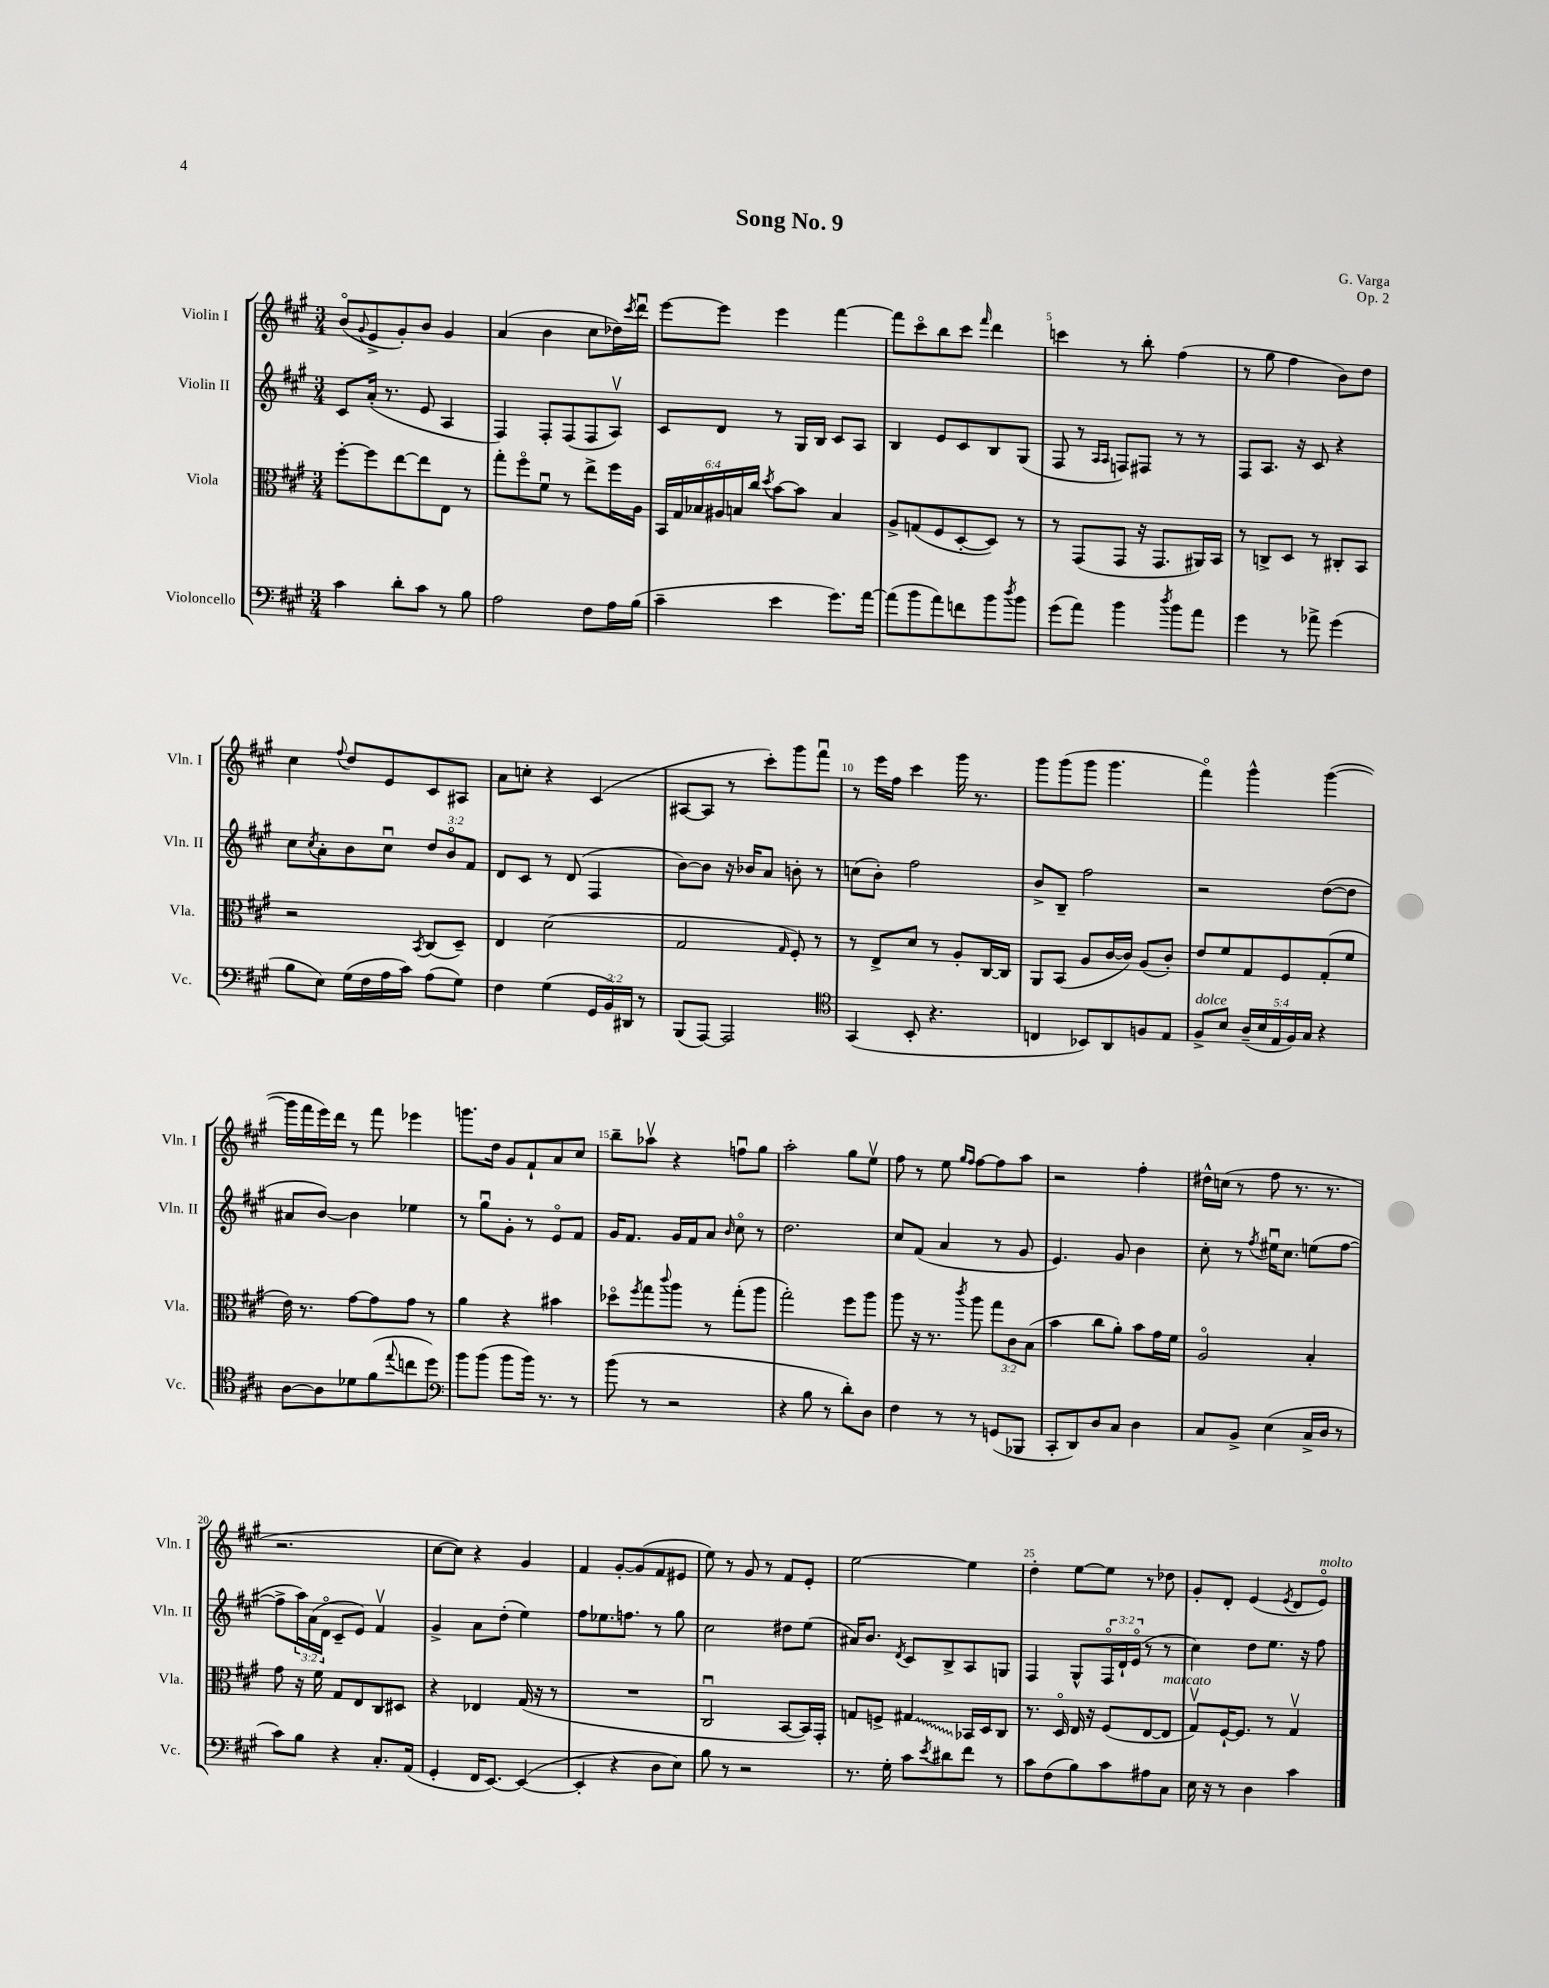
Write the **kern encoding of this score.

**kern	**kern	**kern	**kern
*staff4	*staff3	*staff2	*staff1
*clefF4	*clefC3	*clefG2	*clefG2
*k[f#c#g#]	*k[f#c#g#]	*k[f#c#g#]	*k[f#c#g#]
*M3/4	*M3/4	*M3/4	*M3/4
4c#	[8ff#'	8c#	(8bo
.	.	.	8qqg#
.	8ff#]	(16a'	8e^
.	.	8.r	.
8d'	[8ee	.	8g#')
8c#	8ee]	8e	8b
8r	8E	4A	4g#
8B	8r	.	.
=	=	=	=
2A	8gg#'	4F#)	(4a
.	8ff#o	.	.
.	8f#u	8F#'	4b
.	8r	(8F#	.
8F#	8ee^	8F#	8cc#
16A	16ff#	8Av)	16dd-)
.	.	.	8qccc#
(16B	16A	.	16dddu
=	=	=	=
4c#~	24BB	8c#	[8eee
.	24G#	.	.
.	24B-	.	.
.	24A#	8d	8eee]
.	24B	.	.
.	24cc#	.	.
.	8qdd	.	.
4e	[8b	8r	4eee
.	8b]	16G#	.
.	.	16B	.
8.g#)	4B	8c#	[4fff#
.	.	8A	.
[16a	.	.	.
=	=	=	=
(8a]	8A^	4B	8fff#]
8b	(8G	.	8ccc#o
8a)	8F#	8e	8bb
8f	[8D'	8c#	8ccc#
.	.	.	16qqfff#
8b	8D])	8B	4ddd
8qdd	.	.	.
8b	8r	(8G#	.
=	=	=	=
(8g#	8r	8F#	4ccc
8a)	(8GG#	8r	.
.	.	16qqA	.
.	.	16qqA	.
4b	8GG#	8F)	8r
.	16r	8F#	8bb'
.	8.GG#	.	.
8qdd	.	.	.
8b	.	8r	(4ff#
8a	16AA#)	8r	.
.	16BB	.	.
=	=	=	=
4g#	8r	8F#	8r
.	8C^	8.A	8gg#
8r	8D	.	4ff#
.	.	16r	.
8a-^	8r	8c#	.
(4g#	8C#'	4r	8b)
.	8BB	.	8dd
=	=	=	=
8B	2r	8cc#	4cc#
.	.	8qcc#	.
8E)	.	8a'	.
.	.	.	8qqff#
(16G#	.	8b	8dd
16F#	.	.	.
16A	.	8cc#u	8e
16c#)	.	.	.
.	8qBB	.	.
(8A	(8C#	12dd	8c#
.	.	12bo	.
8G#)	8D~)	.	8A#
.	.	12f#	.
=	=	=	=
4F#	4E	8d	8a
.	.	8c#	8cc'
(4G#	(2d	8r	4r
.	.	(8d	.
24GG#	.	4F#	(4c#
24BB)	.	.	.
24DD#	.	.	.
8r	.	.	.
=	=	=	=
(8BBB	2G#	[8b)	[8A#
[8AAA)	.	8b]	8A#]
2AAA]	.	16r	8r
.	.	16b-	.
.	.	8a	8ccc#')
.	16qqG#	.	.
.	8F#')	8b'	8ggg#
.	8r	8r	8fff#u
=	=	=	=
*clefC4	*	*	*
(4GG#	8r	(8cc	8r
.	8E^	8b')	16eee
.	.	.	16ff#
8BB'	8d	2ff#	4ccc#
4.r	8r	.	.
.	8A'	.	16ggg#
.	.	.	8.r
.	[16C#	.	.
.	16C#]	.	.
=	=	=	=
4C	8AA	8b^	8ggg#
.	(8BB	8B~	(8ggg#
8BB-)	8A	2ff#	8ggg#
8AA	[16c#	.	4.ggg#
.	16c#])	.	.
8F	(8A	.	.
8E	8c#')	.	.
=	=	=	=
8F#^	8e	2r	4fff#o)
8B	8f#	.	.
(20A~	8G#	.	4ggg#^^
20B	.	.	.
20E	.	.	.
.	8F#	.	.
20F#)	.	.	.
20G#	.	.	.
4r	(8G#'	([8dd	([4ggg#
.	8f#	8dd]	.
=	=	=	=
[8A	16e)	8a#	16ggg#]
.	8.r	.	16fff#
8A]	.	[8b)	16eee)
.	.	.	16ddd
8d-	[8g#	4b]	8r
(8f#	8g#]	.	8fff#
8qqee	.	.	.
8cc	8g#	4ee-	4eee-
8dd)	8r	.	.
=	=	=	=
*clefF4	*	*	*
8b	4a	8r	8.ggg
(8b	.	8gg#u	.
.	.	.	16dd
8b	4r	8g#'	8g#
16b)	.	8r	8f#`
8.r	.	.	.
.	4b#	8eo	8a
8r	.	8f#	8cc#
=	=	=	=
(8b	8dd-o	16g#	8bb~
.	.	8.f#	.
.	8qff#	.	.
8r	8gg#	.	8aa-v
.	8qqccc#	.	.
2r	8aa	16g#	4r
.	.	16f#	.
.	8r	8a	.
.	.	16qqb	.
.	(8gg#'	8cc#o	8ffu
.	8aa	8r	8gg#
=	=	=	=
4r	2gg#')	2.dd	2aa'
8B	.	.	.
8r	.	.	.
8d')	8ff#	.	8gg#
8D	8aa	.	8eev
=	=	=	=
4F#	8aa	8cc#	8ff#
.	16r	(8f#	8r
.	8.r	.	.
8r	.	4a	8ee
.	.	.	16qqgg#
.	8qccc#	.	16qqff#
8r	8aa	.	[8ff#
(8GG	12gg#	8r	8ff#]
.	12c#	.	.
8BBB-	.	8g#	8aa
.	(12B	.	.
=	=	=	=
8CC#'	4b	4.e)	2r
8DD)	.	.	.
8D	8cc#	.	.
8C#	8a')	8g#	.
4D	8b	4b	4ff#'
.	16g#	.	.
.	16f#	.	.
=	=	=	=
8C#	2Ao	8cc#'	16dd#^^
.	.	.	(16cc
8BB^	.	8r	8r
.	.	8qff#	.
(4E	.	16ee#u	8ff#
.	.	8.cc#	.
.	.	.	8.r
16C#^	4B'	(8ee	.
16D	.	.	8.r
8r	.	[8ff#	.
=	=	=	=
8c#)	8g#	8ff#^]	2.r
8B	16r	24aa)	.
.	.	(24a	.
.	16f#	.	.
.	.	24do	.
4r	8G#	8c#~	.
.	8E	8e)	.
8.C#'	8C#	4f#v	.
.	8D#	.	.
(16AA	.	.	.
=	=	=	=
4GG#'	4r	4g#^	[8cc#
.	.	.	8cc#])
16FF#	4E-	8a	4r
[8.EE)	.	.	.
.	.	(8dd'	.
(4EE_	(16G#	4ee)	4g#
.	16r	.	.
.	8r	.	.
=	=	=	=
4EE']	2.r	8ff#	4f#
.	.	8.ee-	.
4r	.	.	[8g#'
.	.	8.ff	.
.	.	.	(8g#]
8D	.	8r	8f#
8E)	.	8gg#	8e#
=	=	=	=
8B	2C#u	2cc#	8ee)
8r	.	.	8r
2r	.	.	8g#
.	.	.	8r
.	[8BB	8dd#	8f#
.	16BB])	(8ee	8e'
.	16GG#'	.	.
=	=	=	=
8.r	8G	16a#)	[2ee
.	.	8.b	.
.	8F^	.	.
16G#'	.	.	.
.	.	8qd	.
8c#	4G#	8c#	.
8qe	.	.	.
8d#	.	8B^	.
8f#	16BB-	8A	4ee]
.	16D	.	.
8r	8C#	8G	.
=	=	=	=
8c#	8.r	4F#	4dd'
(8F#	.	.	.
.	16Do	.	.
8B)	16E	8G#^^	[8ee
.	16r	.	.
8c#	(8F#	24F#o	8ee]
.	.	24d`	.
.	.	(24eo	.
8A#	[8E	8r	8r
8C#	8E]	8r	8dd-
=	=	=	=
16E	8G#v)	4cc#)	8g#'
16r	.	.	.
8r	[16F#`	.	8d'
.	8.F#]	.	.
4D	.	8dd	(4e
.	8r	8.ee	.
.	.	.	8qe
4c#	4G#v	.	8d
.	.	16r	.
.	.	8ff#	8eo)
==	==	==	==
*-	*-	*-	*-
